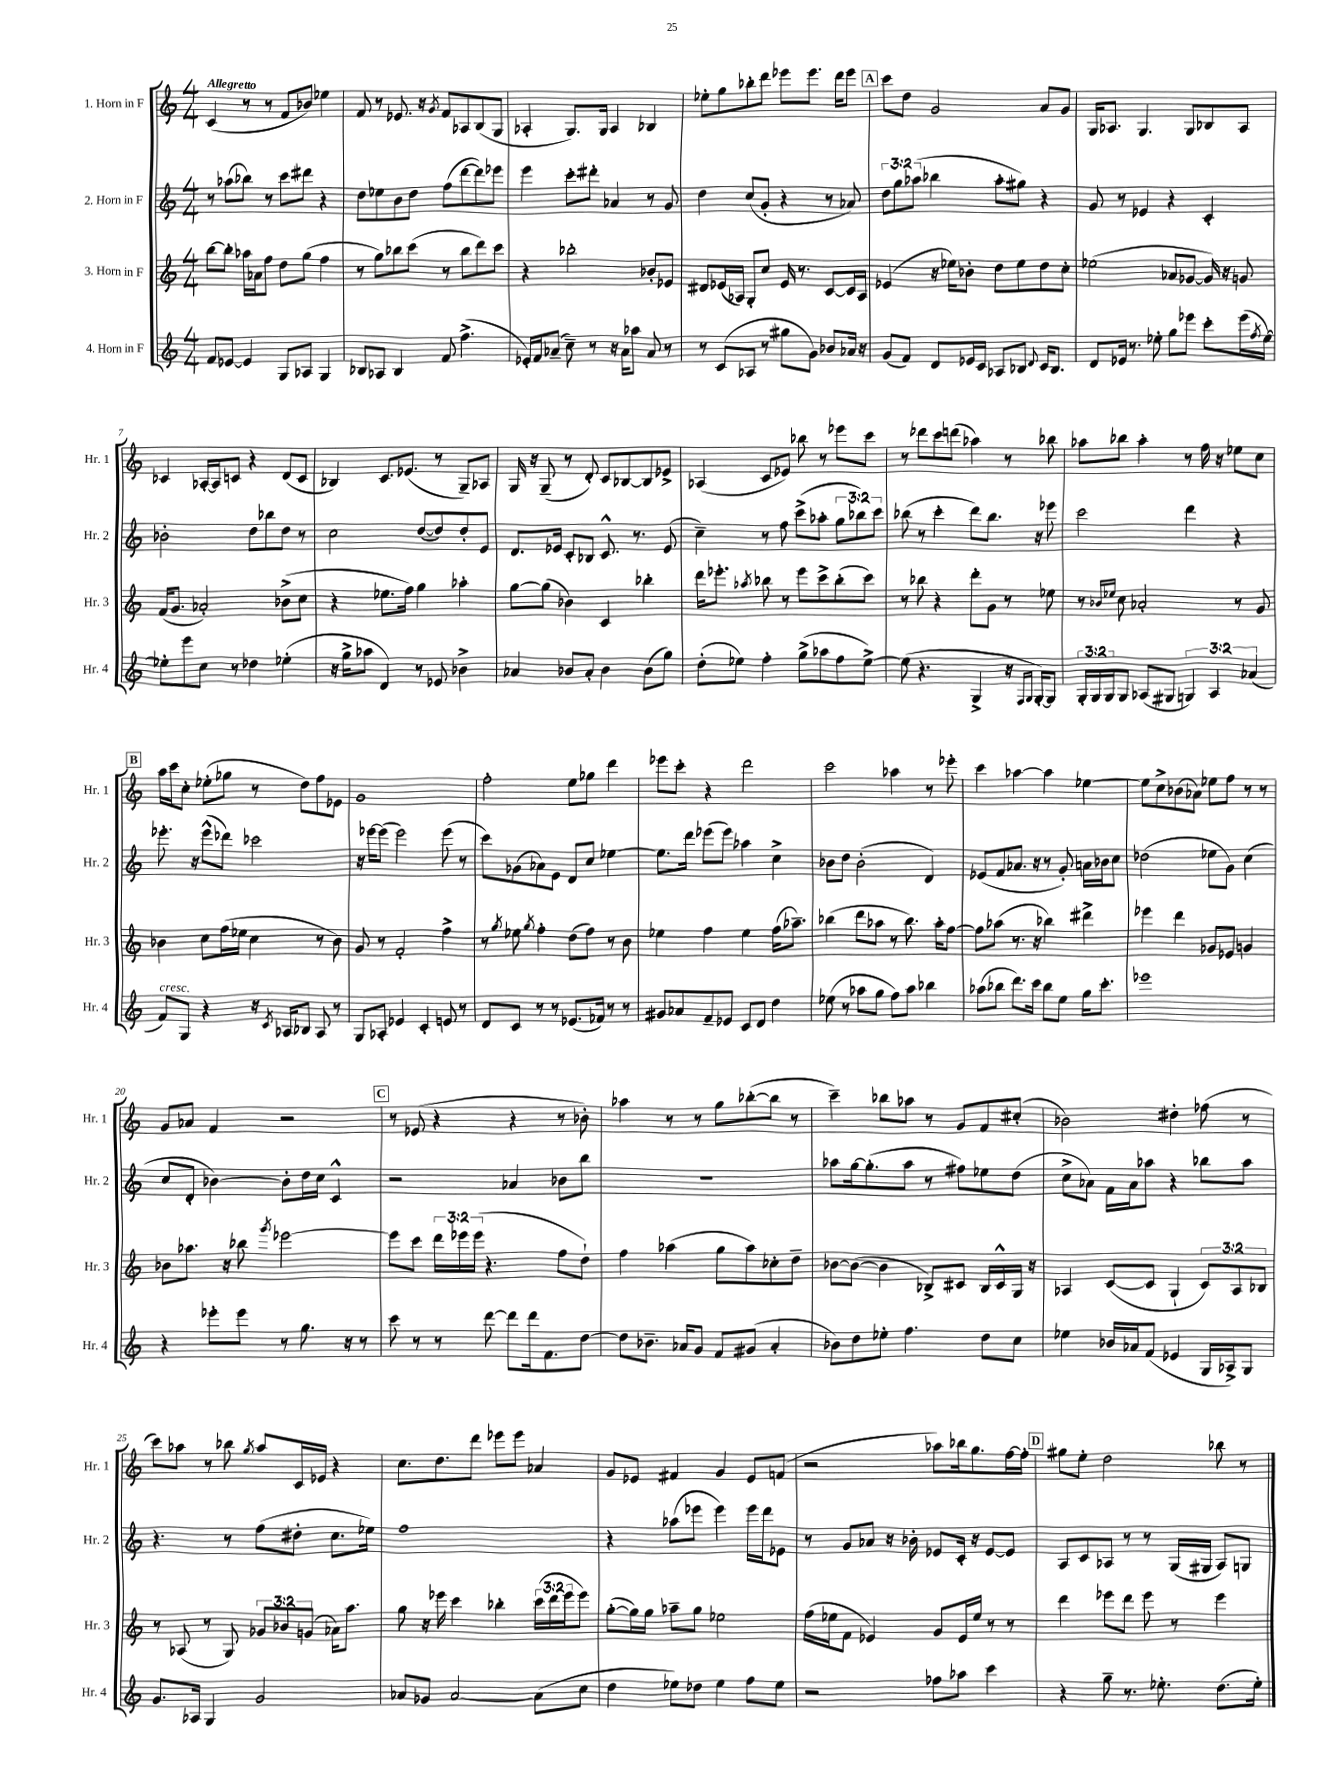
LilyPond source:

<<
\new StaffGroup <<
\new Staff = "s0" \with { instrumentName = "1. Horn in F" shortInstrumentName = "Hr. 1" } {
    \clef treble \key c \major \numericTimeSignature \time 4/4 \tempo "Allegretto"
    c'4( r8 r8 f'8 bes'8) ees''4 |
    f'8 r8 ees'8. r16 \acciaccatura { g'8 } f'8 aes8 b8( g8 |
    aes4-. g8.) g16 aes4 bes4 |
    ees''8-. g''8 bes''8-. d'''8 ees'''8 ees'''8. d'''16 ees'''8 |
    \mark \markup { \box "A" } c'''8 d''8 g'2 a'8 g'8 |
    g16 aes8. g4. g8 bes8 aes8 |
    ces'4 aes16~-. aes16 c'8 r4 d'8( c'8 |
    bes4) c'8. ees'8.( r8 g8--) aes8 |
    g16 r16 g8--( r8 d'8-.) c'8 bes8~ bes8 ees'8-> |
    aes4( c'8 ees'8) bes''8 r8 ees'''8 c'''8 |
    r8 des'''8 c'''8 d'''8( aes''4) r8 bes''8 |
    aes''8 bes''8 aes''4-. r8 f''16 r16 ees''8 c''8 |
    \mark \markup { \box "B" } a''16 c'''16 c''8-. ees''8-.( ges''8 r8 d''8) f''8 ees'8 |
    g'1 |
    f''2-. e''8 ges''8 d'''4 |
    ees'''8 c'''8-. r4 d'''2 |
    c'''2 aes''4 r8 ees'''8-. |
    c'''4 aes''4~ aes''4 ees''4~ |
    ees''8 c''8-> bes'8( aes'8) ees''8 f''8 r8 r8 |
    g'8 aes'8 f'4 r2 |
    \mark \markup { \box "C" } r8 ees'8( r4 r4 r8 bes'8-.) |
    aes''4 r8 r8 g''8 bes''8~-.( bes''8 r8 |
    c'''4--) bes''8 aes''8 r8 g'8 f'8 cis''8-.( |
    bes'2) dis''4-. fes''8( r8 |
    c'''8) aes''8 r8 bes''8 \acciaccatura { g''8 } aes''8 c'16 ees'16 r4 |
    c''8. d''8. d'''8 ees'''8 ees'''8 aes'4 |
    g'8 ees'8 fis'4 g'4 ees'8 f'8( |
    r2 aes''8) bes''16 g''8. f''16~ f''16-. |
    \mark \markup { \box "D" } gis''8 e''8-. d''2 bes''8 r8 \bar "|." |
}
\new Staff = "s1" \with { instrumentName = "2. Horn in F" shortInstrumentName = "Hr. 2" } {
    \clef treble \key c \major \numericTimeSignature \time 4/4 \override Staff.TupletNumber.text = #tuplet-number::calc-fraction-text
    r8 aes''8( bes''8) r8 c'''8 dis'''8 r4 |
    d''8 ees''8 b'8 d''8 f''8( d'''8~ d'''8) ees'''8 |
    e'''4 c'''8-. dis'''8-. aes'4 r8 g'8 |
    d''4 c''8( g'8-. r4 r8 aes'8) |
    \mark \markup { \box "A" } \tuplet 3/2 { d''8 g''8 aes''8( } bes''4 aes''8-. gis''8) r4 |
    g'8 r8 ees'4 r4 c'4-. |
    bes'2-. d''8 bes''8 d''8 r8 |
    c''2 d''8~( d''8) d''8-. e'8 |
    d'8. ees'16 c'8-. bes8 c'8.-^ r8. ees'8( |
    c''4--) r8 f''8 c'''8->( aes''8-. \tuplet 3/2 { g''8 bes''8) c'''8 } |
    bes''8( r8 c'''4-. d'''8) bes''8. r16 ees'''8 |
    c'''2 d'''4 r4 |
    \mark \markup { \box "B" } ees'''8.-. r16 ees'''8-^( des'''8) ces'''2 |
    r16 ees'''16~ ees'''8( ees'''2) ees'''8( r8 |
    c'''8) ges'8( aes'8) e'8 d'8 c''8 ees''4~ |
    ees''8. d'''16 ees'''8( ees'''8) aes''4 c''4-> |
    bes'8 d''8 bes'2-.( d'4) |
    ees'8( f'8 aes'8. r16 r8 g'8-.) a'16 bes'16 c''8 |
    des''2( ees''8 g'8) c''4( |
    c''8 d'8-. bes'4~) bes'8-. d''16 c''16 c'4-^ |
    \mark \markup { \box "C" } r2 aes'4 bes'8 b''8 |
    R1 |
    aes''8 g''16~ g''8.-.( aes''8 r8 fis''8) ees''8 d''8( |
    c''8-> aes'8) f'16 aes'16 aes''8 r4 bes''8 aes''8 |
    r4. r8 f''8( dis''8-. c''8. ees''16) |
    f''1 |
    r4 aes''8( ees'''8 ees'''4) ees'''16 d'''16 ees'8 |
    r8 g'8 aes'8 r16 bes'16-. ees'8 c'16-. r16 ees'8~ ees'8 |
    \mark \markup { \box "D" } a8 c'8 aes8 r8 r8 g16( gis16 aes8) g8 \bar "|." |
}
\new Staff = "s2" \with { instrumentName = "3. Horn in F" shortInstrumentName = "Hr. 3" } {
    \clef treble \key c \major \numericTimeSignature \time 4/4 \override Staff.TupletNumber.text = #tuplet-number::calc-fraction-text
    b''8~ b''8-. aes''16 aes'16 f''8 d''8 g''8( f''4 |
    r8 g''8) bes''8 c'''8( r8 bes''8 d'''8) c'''8 |
    r4 bes''2-. bes'8-. ees'8 |
    dis'8 ees'16( aes16) g8-. c''8 ees'16 r8. c'8~ c'16 aes16 |
    \mark \markup { \box "A" } ees'4( r16 ees''16) bes'8-. d''8 ees''8 d''8 c''8-. |
    ees''2( aes'8 ges'8~ ges'16) r16 g'8 |
    f'16( g'8. aes'2-.) bes'8->( c''8 |
    r4 ees''8. f''16) g''4 aes''4-. |
    g''8~ g''8( bes'4) c'4 bes''4-. |
    d'''16 ees'''8.-. \acciaccatura { aes''8 } bes''8 r8 ees'''8 c'''8-> bes''8-.( c'''8) |
    r8 bes''8 r4 d'''8-. g'8 r8 ees''8 |
    r8 \grace { bes'16 ees''16 } c''8 aes'2-. r8 g'8 |
    \mark \markup { \box "B" } bes'4 c''8 f''16( ees''16 c''4 r8 bes'8) |
    g'8 r8 f'2-. f''4-> |
    r8 \acciaccatura { g''8 } ees''8 \acciaccatura { g''8 } f''4-. d''8( f''8) r8 b'8 |
    ees''4 f''4 ees''4 f''16( aes''8.--) |
    bes''4( d'''8 aes''8 r8 bes''8.) aes''16-. f''8~ |
    f''8 aes''8( r8. r16 bes''4) dis'''4-> |
    ees'''4 d'''4 ges'8 ees'8 g'4 |
    bes'8 aes''8. r16 bes''8 \acciaccatura { g'''8 } ees'''2~ |
    \mark \markup { \box "C" } ees'''8 c'''8 \tuplet 3/2 { d'''16 ees'''16 ees'''16( } r4. f''8 d''8-!) |
    f''4 aes''4( g''8 aes''8) ces''8-. d''8-- |
    bes'8~ bes'8~( bes'4 bes8->) cis'8 bes16 cis'16-^ g16 r16 |
    aes4 c'8~( c'8 g4-! \tuplet 3/2 { c'8) aes8 bes8 } |
    r8 aes8( r8 g8) \tuplet 3/2 { ges'8 bes'8 g'8( } aes'16) a''8. |
    g''8 r16 ees'''16 c'''4 bes''4-. \tuplet 3/2 { c'''16( d'''16 ees'''16 } ees'''8) |
    g''8~-.( g''16) g''16 aes''8-- g''8 ees''2 |
    f''16( ees''16 f'8 ees'4) g'8 ees'16 ees''16 r8 r8 |
    \mark \markup { \box "D" } d'''4 ees'''8 d'''8 ees'''8 r8 ees'''4 \bar "|." |
}
\new Staff = "s3" \with { instrumentName = "4. Horn in F" shortInstrumentName = "Hr. 4" } {
    \clef treble \key c \major \numericTimeSignature \time 4/4 \override Staff.TupletNumber.text = #tuplet-number::calc-fraction-text
    f'8 ees'8~ ees'4 g8 aes8 g4 |
    bes8 aes8 bes4 f'8 f''4.->( |
    ees'16-.) f'16 aes'8--( c''8--) r8 r16 aes'16 aes''8 aes'8 r8 |
    r8 c'8( aes8 r8 gis''8 g'8) bes'8 aes'16 r16 |
    \mark \markup { \box "A" } g'8( f'8) d'8 ees'16 c'16 aes8 bes8 \appoggiatura { d'8 } c'16 bes8. |
    d'8 ees'16 r8. ees''8-. g''8 ees'''8 c'''8-. ees'''16( \acciaccatura { f''8 } ees''16~) |
    ees''8-. e'''8 c''8 r8 des''4 ees''4-.( |
    r16 g''16-> aes''8 d'4) r8 ees'8 bes'4-> |
    aes'4 bes'8 aes'8-. bes'4 bes'8( g''8) |
    d''8-.( ees''8) f''4-. g''8->( aes''8 f''8 ees''8~->) |
    ees''8( r4. g4-> r16 \grace { f16 g16 } g16~-.) g8 |
    \tuplet 3/2 { g16-. g16 g16 } g8 aes8( gis8 \tuplet 3/2 { g4) aes4 aes'4( } |
    \mark \markup { \box "B" } f'8^\markup { \italic "cresc." }) g8 r4 r16 \acciaccatura { c'8 } aes16 bes8 aes8 r8 |
    g8 aes8-. ees'4 c'4-. e'8 r8 |
    d'8 c'8 r8 r8 ees'8.( fes'16) r8 r8 |
    gis'8 aes'8 f'8-- ees'8 c'8 d'8 d''4 |
    ees''8( r8 aes''8 g''8 f''8) aes''8 bes''4 |
    aes''8( bes''8 d'''8.) c'''16 bes''8 e''8 g''16 c'''8.-. |
    ees'''1 |
    r4 ees'''8-. ees'''8 r8 g''8. r16 r8 |
    \mark \markup { \box "C" } c'''8 r8 r8 d'''8~ d'''8 d'''16 f'8. d''8~ |
    d''8 bes'8.-- aes'16 g'8 f'8 gis'8( aes'4-. |
    bes'8) d''8 ees''8-. f''4. d''8 c''8 |
    ees''4 bes'16 aes'16 f'8( ees'4 g16 aes16->) g8 |
    g'8. aes16 g4 g'2 |
    aes'8 ges'8 aes'2~ aes'8( c''8 |
    d''4 ees''8) des''8 ees''4 f''8 ees''8 |
    r2 fes''8 aes''8 c'''4 |
    \mark \markup { \box "D" } r4 g''8-- r8. ees''8.-. d''8.( ees''16-.) \bar "|." |
}
>>
>>
